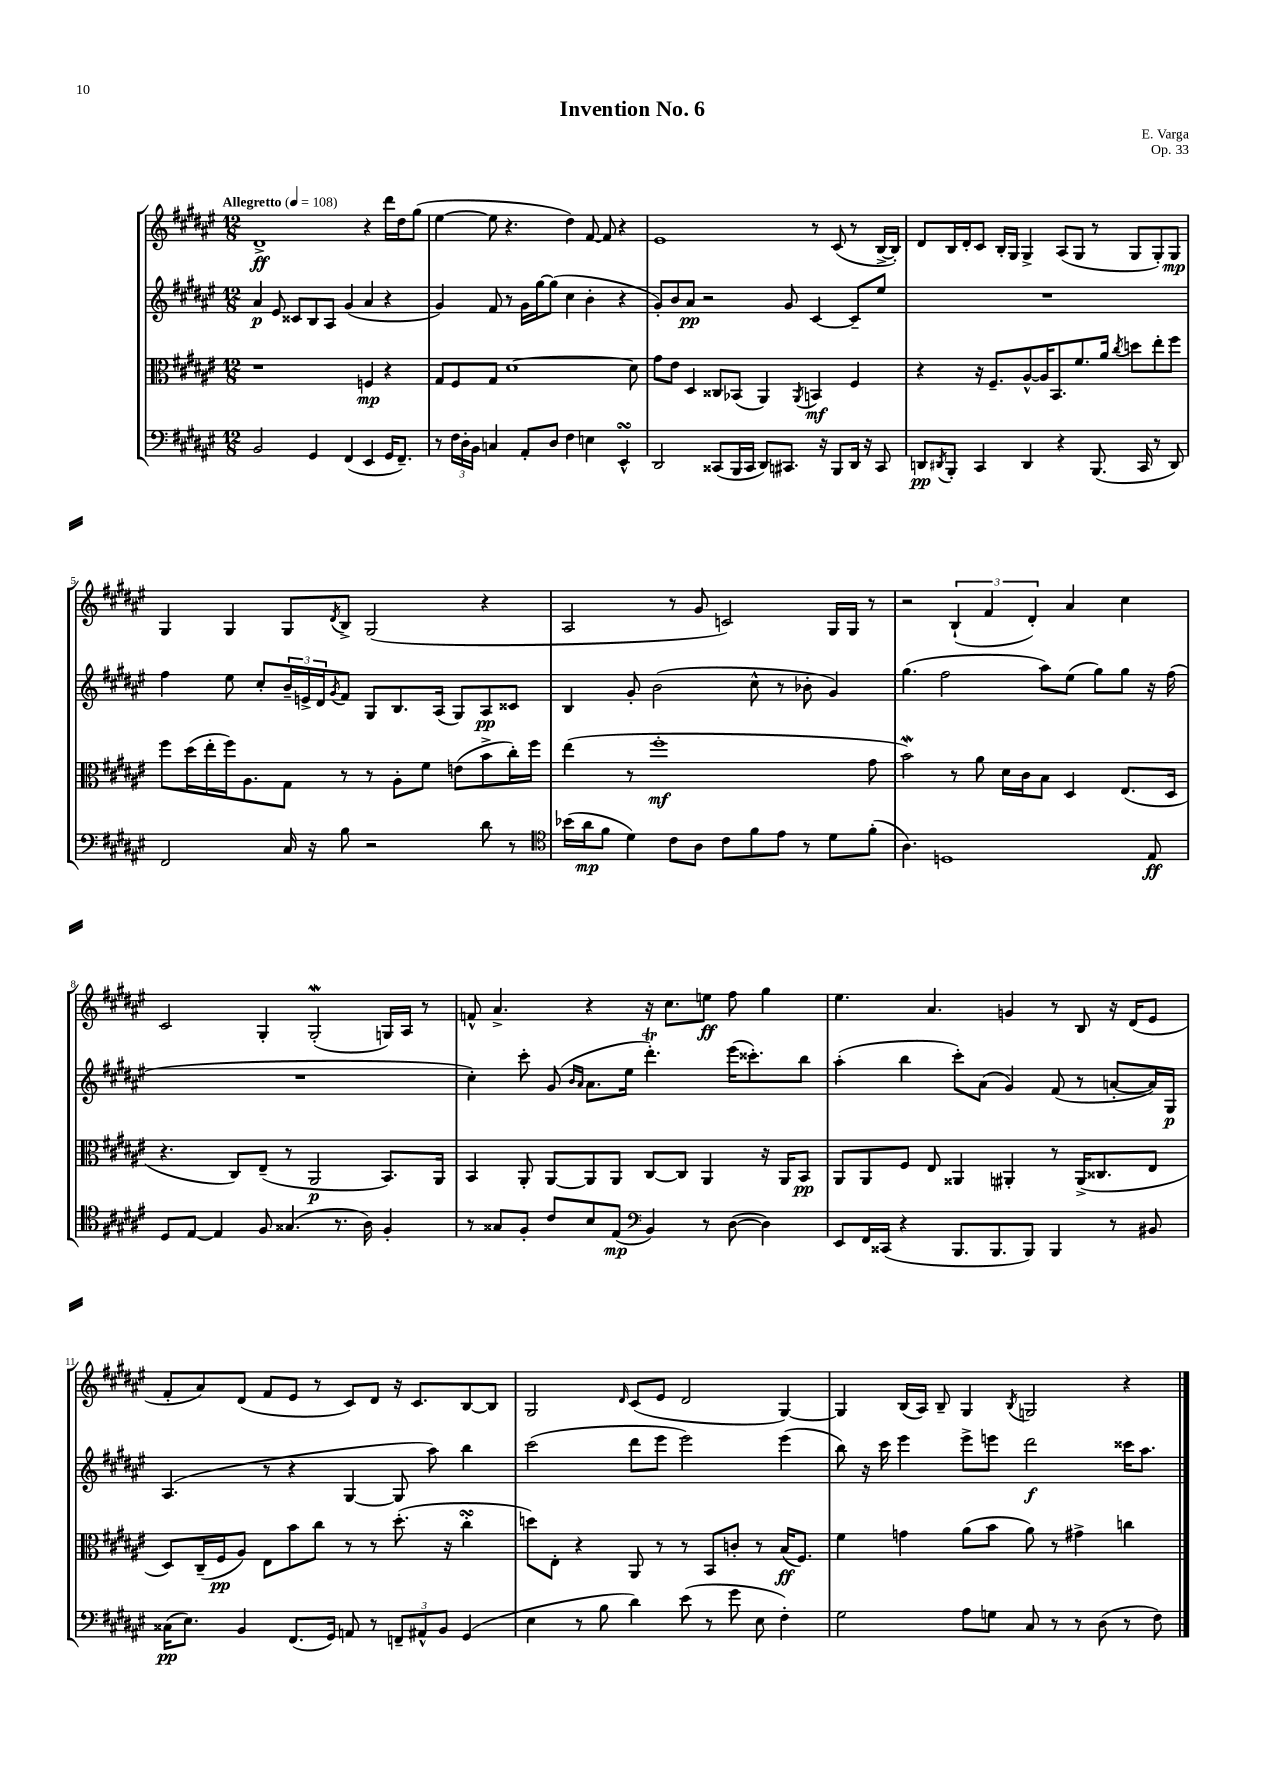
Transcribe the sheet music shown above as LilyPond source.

\header { title = "Invention No. 6" composer = "E. Varga" opus = "Op. 33" }
<<
\new StaffGroup <<
\new Staff = "s0" {
    \clef treble \key fis \major \numericTimeSignature \time 12/8 \tempo "Allegretto" 4 = 108
    dis'1->\ff r4 dis'''16 dis''16 gis''8( |
    eis''4~ eis''8 r4. dis''4) fis'8~ fis'8 r4 |
    eis'1 r8 cis'8( r8 b16~-> b16-.) |
    dis'8 b16 dis'16-. cis'8 b16-. gis16 gis4-> ais8( gis8 r8 gis8 gis8-.) gis8\mp |
    gis4 gis4 gis8 \acciaccatura { dis'8 } b8-> gis2( r4 |
    ais2 r8 gis'8 c'2) gis16 gis16 r8 |
    r2 \tuplet 3/2 { b4-!( fis'4 dis'4-.) } ais'4 cis''4 |
    cis'2 gis4-. gis2-.\mordent( g16) ais16 r8 |
    f'8-^ ais'4.-> r4 r16 cis''8. e''8\ff fis''8 gis''4 |
    eis''4. ais'4. g'4 r8 b8 r16 dis'16( eis'8 |
    fis'8-. ais'8) dis'8( fis'8 eis'8 r8 cis'8) dis'8 r16 cis'8. b8~ b8 |
    gis2 \grace { dis'16 } cis'8( eis'8 dis'2 gis4~) |
    gis4 b16( ais16) b8-- gis4 \acciaccatura { b8 } g2 r4 \bar "|." |
}
\new Staff = "s1" {
    \clef treble \key fis \major \numericTimeSignature \time 12/8
    ais'4\p eis'8 cisis'8 b8 ais8 gis'4( ais'4 r4 |
    gis'4) fis'8 r8 gis'16 gis''16~ gis''8( cis''4 b'4-. r4 |
    gis'8-.) b'8 ais'8\pp r2 gis'8 cis'4~ cis'8-- eis''8 |
    R1. |
    fis''4 eis''8 cis''8-. \tuplet 3/2 { b'16-- e'16-> dis'16 } \acciaccatura { gis'8 } fis'8 gis8 b8. ais16( gis8) ais8\pp cisis'8 |
    b4 gis'8-. b'2( cis''8-^ r8 bes'8-. gis'4) |
    gis''4.( fis''2 ais''8) eis''8( gis''8) gis''8 r16 fis''16( |
    R1. |
    cis''4-.) cis'''8-. gis'8( \grace { b'16 ais'16 } ais'8. eis''16 dis'''4.-.\trill) eis'''16( cisis'''8.-.) b''8 |
    ais''4-.( b''4 cis'''8-.) ais'8( gis'4) fis'8( r8 a'8~-. a'16) gis16\p |
    ais4.( r8 r4 gis4~ gis8 ais''8) b''4 |
    cis'''2( dis'''8 eis'''8 eis'''2) eis'''4( |
    b''8) r16 cis'''16 eis'''4 eis'''8-> e'''8 dis'''2\f cisis'''16 ais''8. \bar "|." |
}
\new Staff = "s2" {
    \clef alto \key fis \major \numericTimeSignature \time 12/8
    r1 f4\mp r4 |
    gis8 fis8 gis8 dis'1~ dis'8 |
    gis'8 eis'8 dis4 cisis8 bes,8( ais,4) \acciaccatura { ais,8 } b,4\mf fis4 |
    r4 r16 fis8.-- ais8~-^ ais16 b,8. fis'8. ais'16 \acciaccatura { cis''8 } d''8 eis''8-. fis''8 |
    fis''8 dis''16( eis''16-. fis''16) ais8. gis8 r8 r8 ais8-. fis'8 e'8( b'8-> cis''16-.) fis''16 |
    eis''4( r8 fis''1-.\mf gis'8 |
    b'2\mordent) r8 ais'8 dis'16 cis'16 b8 dis4 eis8.( dis16 |
    r4. cis8) eis8--( r8 ais,2\p b,8.) ais,16 |
    b,4 ais,8-. ais,8~ ais,8 ais,8 cis8~ cis8 ais,4 r16 ais,16 b,8\pp |
    ais,8 ais,8 fis8 eis8 aisis,4 ais,4-. r8 ais,16->( cisis8. eis8 |
    dis8) cis16--( fis16\pp ais8) eis8 b'8 cis''8 r8 r8 dis''8.-.( r16 cis''4-.\turn |
    d''8) eis8-. r4 ais,8 r8 r8 b,8 c'8-. r8 b16\ff( fis8.) |
    fis'4 g'4 ais'8( b'8 ais'8) r8 gis'4-> c''4 \bar "|." |
}
\new Staff = "s3" {
    \clef bass \key fis \major \numericTimeSignature \time 12/8
    b,2 gis,4 fis,4( eis,4 gis,16 fis,8.--) |
    r8 \tuplet 3/2 { fis16 dis16-. b,16 } c4 ais,8-. dis8 fis4 e4 eis,4-^\turn |
    dis,2 cisis,8( b,,16 cisis,16 dis,8) cis,8. r16 b,,8 dis,16 r16 cis,8 |
    d,8\pp \acciaccatura { dis,8 } b,,8-. cis,4 dis,4 r4 b,,8.( cis,16 r8 dis,8) |
    fis,2 cis16 r16 b8 r2 dis'8 r8 |
    \clef tenor bes'16( ais'16\mp fis'8 dis'4) cis'8 ais8 cis'8 fis'8 eis'8 r8 dis'8 fis'8-.( |
    ais4.) d1 eis8\ff |
    dis8 eis8~ eis4 fis8 gisis4.( r8. ais16) fis4-. |
    r8 gisis8 fis8-. cis'8 b8 eis8\mp( \clef bass b,4) r8 dis8~( dis4) |
    eis,8 fis,16 cisis,16( r4 b,,8. b,,8. b,,8) b,,4 r8 bis,8 |
    cisis16\pp( eis8.) b,4 fis,8.( gis,16) a,8 r8 \tuplet 3/2 { f,8-- ais,8-^ b,8 } gis,4( |
    eis4 r8 b8 dis'4) eis'8( r8 gis'8 eis8 fis4-.) |
    gis2 ais8 g8 cis8 r8 r8 dis8( r8 fis8) \bar "|." |
}
>>
>>
